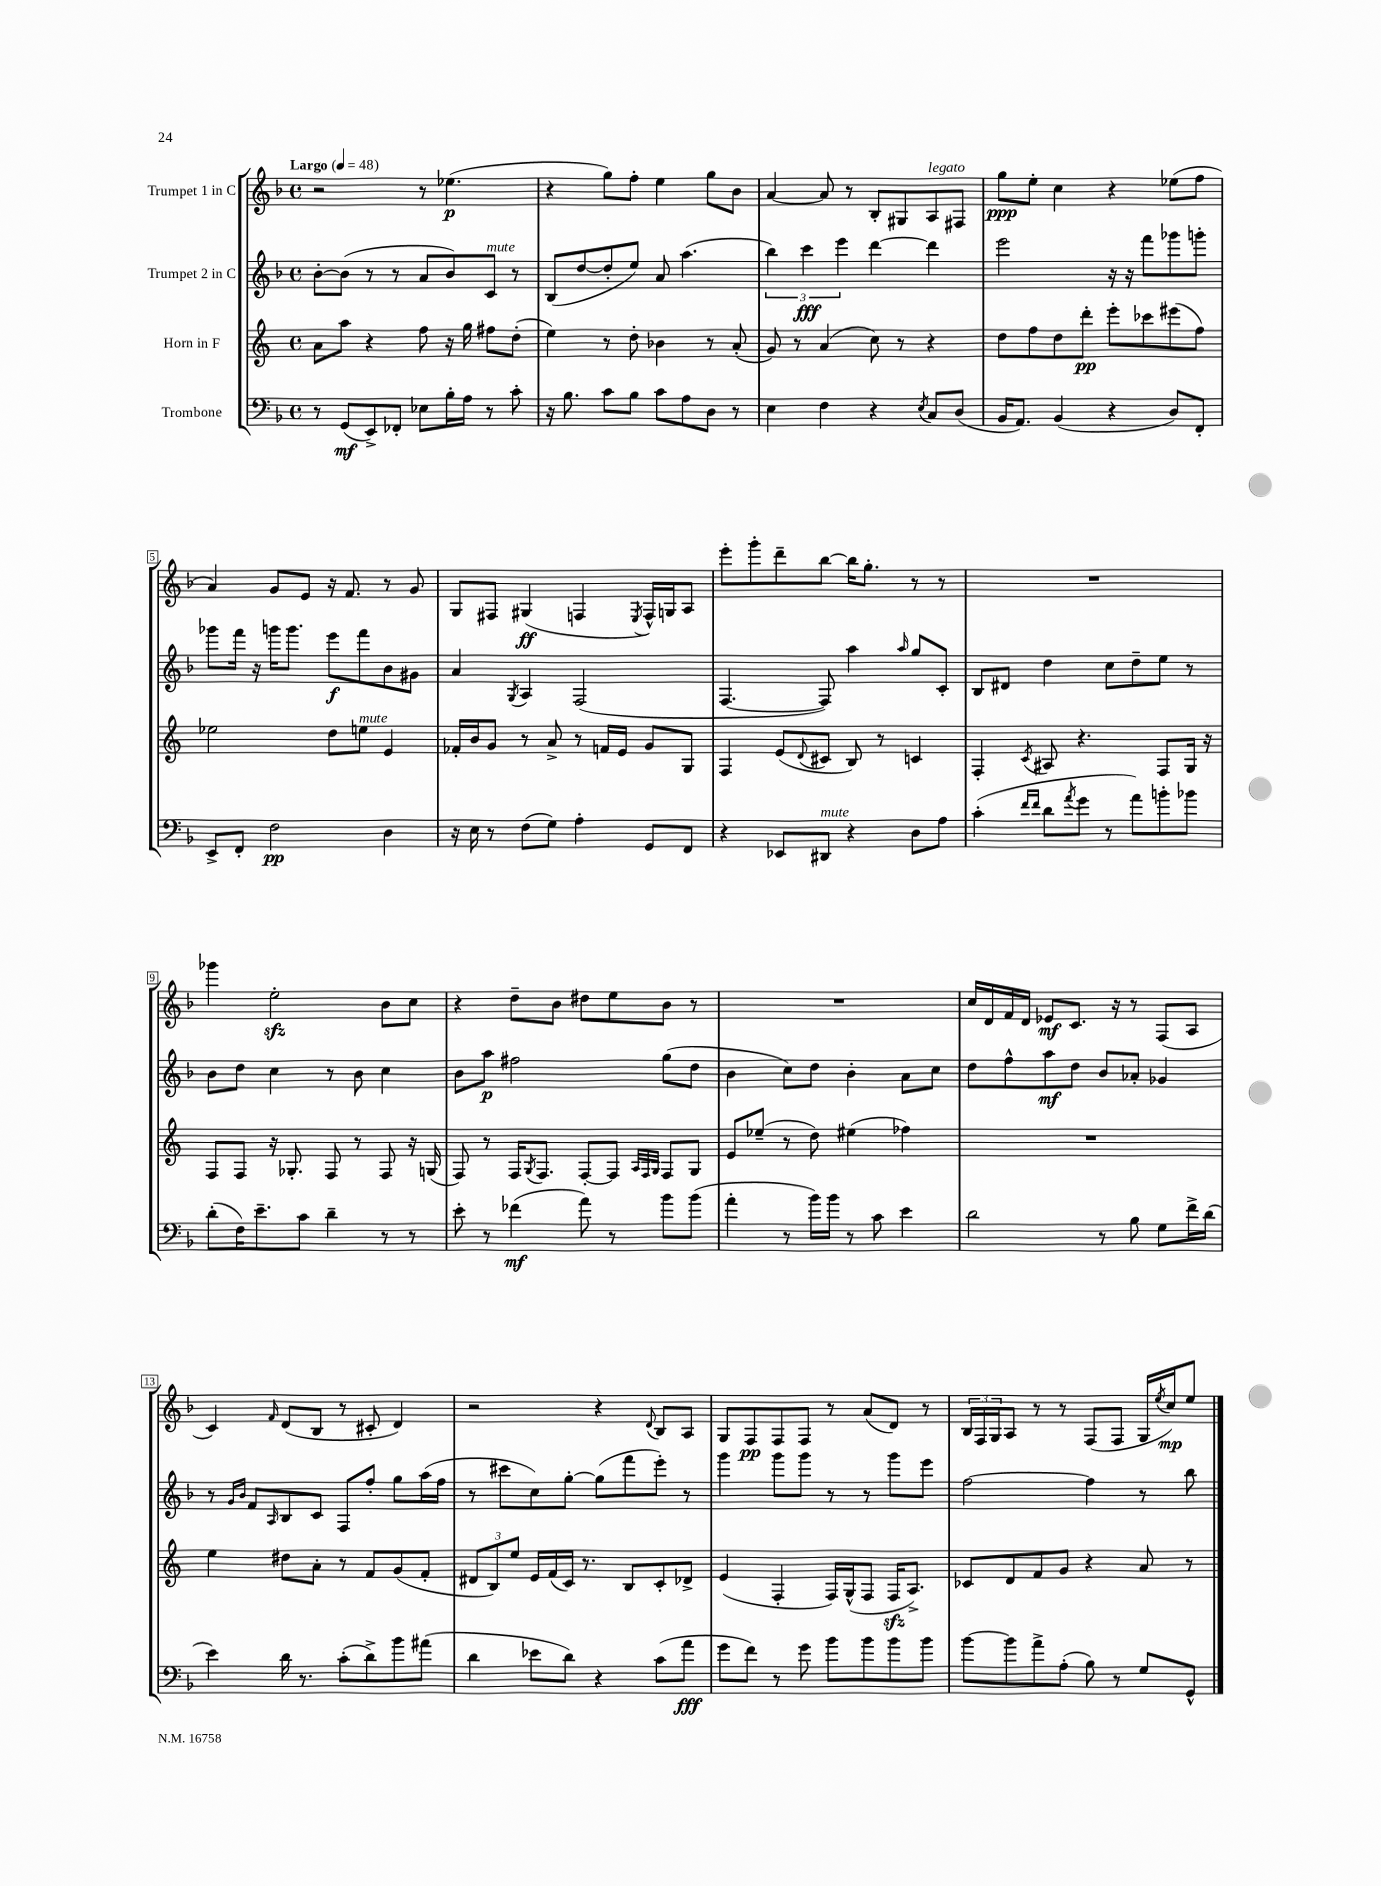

**kern	**kern	**kern	**kern
*staff4	*staff3	*staff2	*staff1
*clefF4	*clefG2	*clefG2	*clefG2
*k[b-]	*k[]	*k[b-]	*k[b-]
*M4/4	*M4/4	*M4/4	*M4/4
*met(c)	*met(c)	*met(c)	*met(c)
*MM48	*MM48	*MM48	*MM48
8r	8a	[8b-'	2r
(8GG	8aa	(8b-]	.
8EE^)	4r	8r	.
8FF-'	.	8r	.
8E-	8ff	8a	8r
16B-'	16r	8b-)	(4.ee-
16A	16gg	.	.
8r	8ff#	8c	.
8c'	(8dd'	8r	.
=	=	=	=
16r	4ee)	(8B-	4r
8.B-	.	.	.
.	.	[8dd	.
8c	8r	8dd']	8gg)
8B-	8dd'	8ee)	8ff'
8c	4b-	8a	4ee
8A	.	(4.aa	.
8D	8r	.	8gg
8r	(8a'	.	8b-
=	=	=	=
4E	8g)	6bb-)	[4a
.	8r	.	.
.	.	6ccc	.
4F	(4a	.	8a]
.	.	6eee	.
.	.	.	8r
4r	8cc)	[4ddd	8B-'
.	8r	.	8G#
8qE	.	.	.
8C	4r	4ddd]	8A
(8D	.	.	8F#
=	=	=	=
16BB-	8dd	2eee	8gg
8.AA)	.	.	.
.	8ff	.	8ee'
(4BB-	8dd	.	4cc
.	8ddd'	.	.
4r	8eee'	16r	4r
.	.	16r	.
.	8ccc-	8fff	.
8D)	(8eee#	8ggg-	(8ee-
8FF'	8ff)	8ggg'	8ff
=	=	=	=
8EE^	2ee-	8ggg-	4a)
8FF'	.	16fff	.
.	.	16r	.
2F	.	16ggg	8g
.	.	8.ggg	.
.	.	.	8e
.	8dd	8eee	16r
.	.	.	8.f
.	8ee	8fff	.
4D	4e	8b-	8r
.	.	8g#	8g
=	=	=	=
16r	16f-'	4a	8G
16E	16b	.	.
8r	8g	.	8F#
.	.	8qG	.
(8F	8r	4A	(4G#
8G)	8a^	.	.
4A'	8r	(2F	4F
.	16f	.	.
.	16e	.	.
.	.	.	8qE
8GG	8g	.	16F^^)
.	.	.	16G
8FF	8G	.	8A
=	=	=	=
4r	4F	[4.F	8eee'
.	.	.	8ggg'
8EE-	(8e	.	8ddd~
.	8qqd	.	.
8DD#	8c#	8F])	[8bb-
4r	8B)	4aa	16bb-]
.	.	.	8.gg'
.	8r	.	.
.	.	16qqaa	.
8D	4c	8gg	8r
8A	.	8c'	8r
=	=	=	=
(4c'	4F'	8B-	1r
.	.	8d#	.
16qqf	.	.	.
16qqf	8qc	.	.
8d	8A#	4dd	.
8qa	.	.	.
8g	4.r	.	.
8r	.	8cc	.
8a)	.	8dd~	.
8b'	8F	8ee	.
8b-	16G	8r	.
.	16r	.	.
=	=	=	=
(8d'	8F	8b-	4ggg-
16F)	8F	8dd	.
8.e~	.	.	.
.	16r	4cc	2ee'
.	8.G-'	.	.
8c	.	.	.
4d~	8F	8r	.
.	8r	8b-	.
8r	8F	4cc	8b-
8r	16r	.	8cc
.	(16G	.	.
=	=	=	=
8e'	8F)	8b-	4r
8r	8r	8aa	.
(4f-	16F	2ff#	8dd~
.	8qG	.	.
.	8.F	.	.
.	.	.	8b-
8a)	[8F'	.	8dd#
8r	8F]	.	8ee
.	32qqA	.	.
.	32qqF	.	.
.	32qqG	.	.
8b-	8F	(8gg	8b-
(8b-	8G	8dd	8r
=	=	=	=
4a'	8e	4b-	1r
.	(8ee-~	.	.
8r	8r	8cc)	.
16b-)	8dd)	8dd	.
16b-	.	.	.
8r	(4ee#	4b-'	.
8c	.	.	.
4e	4ff-)	8a	.
.	.	8cc	.
=	=	=	=
2d	1r	8dd	16cc
.	.	.	16d
.	.	8ff^^	16f
.	.	.	16d
.	.	8aa	8e-
.	.	8dd	8.c
8r	.	8b-	.
.	.	.	16r
8B-	.	8a-'	8r
8G	.	4g-	(8F
16f^	.	.	8A
(16d	.	.	.
=	=	=	=
4e)	4ee	8r	4c)
.	.	16qqg	.
.	.	16qqb-	.
.	.	8f	.
.	.	16qqA	16qqf
16d	8dd#	8B-	(8d
8.r	.	.	.
.	8a'	8c	8B-
(8c'	8r	8F	8r
8d^)	8f	8ff'	8c#'
8b-	(8g	8gg	4d)
(8a#	8f'	(16aa	.
.	.	16ff	.
=	=	=	=
4d	12d#	8r	2r
.	12B)	.	.
.	.	8ccc#	.
.	12ee	.	.
8e-	16e	8cc)	.
.	(16f	.	.
8d)	16c)	[8gg'	.
.	8.r	.	.
4r	.	(8gg]	4r
.	8B	8fff	.
.	.	.	8qqd
(8c	8c'	8eee')	8B-
8a	8d-^	8r	8A
=	=	=	=
8g	(4e	4ggg	8G
8f)	.	.	8F
8r	4F'	8ggg	8F
8g	.	8ggg	8F
8b-	16F)	8r	8r
.	(16G^^	.	.
8b-	8F	8r	(8a
8b-	16F	8ggg	8d)
.	8.A^)	.	.
8b-	.	8eee	8r
=	=	=	=
[8b-	8c-	[2ff	24B-
.	.	.	24F
.	.	.	24G
8b-]	8d	.	8A
8a^	8f	.	8r
(8A'	8g	.	8r
8B-)	4r	4ff]	(8F
8r	.	.	8F
8G	8a	8r	16G
.	.	.	8qee
.	.	.	16cc)
8GG^^	8r	8bb-	8ee
==	==	==	==
*-	*-	*-	*-
